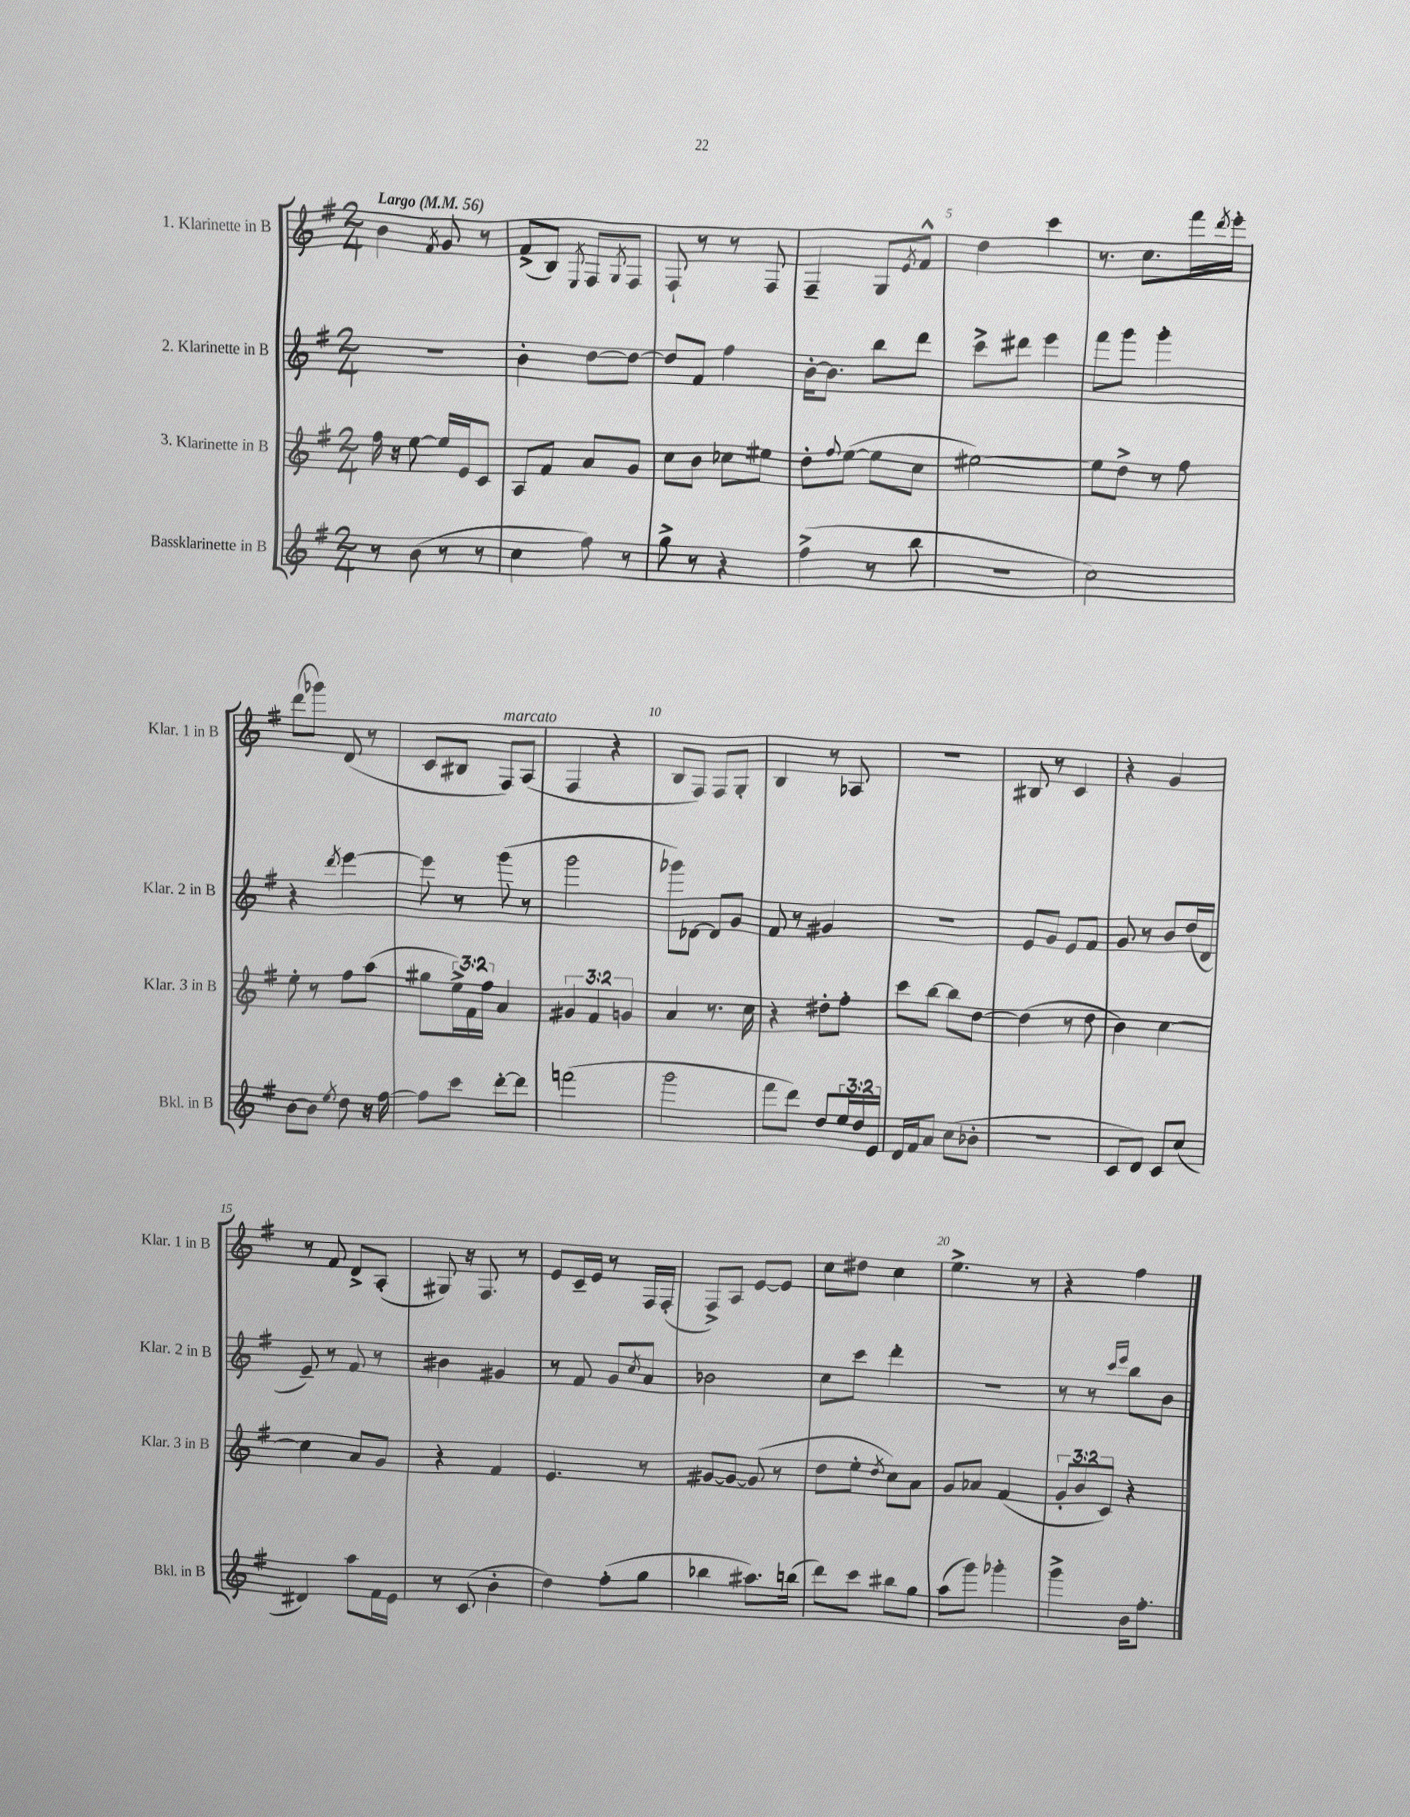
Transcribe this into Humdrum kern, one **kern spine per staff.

**kern	**kern	**kern	**kern
*staff4	*staff3	*staff2	*staff1
*clefG2	*clefG2	*clefG2	*clefG2
*k[f#]	*k[f#]	*k[f#]	*k[f#]
*M2/4	*M2/4	*M2/4	*M2/4
*MM56	*MM56	*MM56	*MM56
8r	16ff#	2r	4b
.	16r	.	.
(8b	[8ee	.	.
.	.	.	8qf#
8r	16ee]	.	8g
.	16e	.	.
8r	8c	.	8r
=	=	=	=
4cc	8A	4b'	(8f#^
.	8f#	.	8B)
.	.	.	8qE
8ff#)	8a	[8dd	8F#
.	.	.	8qG
8r	8g	8dd_	8F#
=	=	=	=
8gg^	8cc	8dd]	8F#`
8r	8b	8f#	8r
4r	8cc-	4ff#	8r
.	8ee#	.	8F#
=	=	=	=
(4ff#^	8dd'	[16b'	4F#~
.	.	8.b]	.
.	8qqff#	.	.
.	([8ee	.	.
8r	8ee]	8bb	8G
.	.	.	8qe
8bb	8cc	8ddd	8f#^^
=	=	=	=
2r	[2ee#)	8ccc^	4dd
.	.	8ddd#	.
.	.	4eee	4ccc
=	=	=	=
2cc)	8ee#]	8fff#	8.r
.	8dd^	8ggg	.
.	.	.	8.cc
.	8r	4ggg'	.
.	8ff#	.	16fff#
.	.	.	8qddd
.	.	.	16eee'
=	=	=	=
[8b	8ee'	4r	(8ddd
8b]	8r	.	8ggg-)
8qee	.	8qddd	.
8dd	8ff#	[4eee	(8d
16r	(8aa	.	8r
[16ff#	.	.	.
=	=	=	=
8ff#]	8gg#	8eee]	8c
8ccc	24ee^)	8r	8B#
.	24f#	.	.
.	24ff#	.	.
[8ddd'	4a	(8ggg	8F#)
8ddd]	.	8r	(8A
=	=	=	=
(2fff	6g#	2ggg	4F#
.	6f#	.	.
.	.	.	4r
.	6g	.	.
=	=	=	=
2ggg	4a	8ggg-)	8B
.	.	[8d-	8F#)
.	8.r	8d-]	8F#
.	.	8g	8G'
.	16cc	.	.
=	=	=	=
8fff#	4r	8f#	4B
8ddd)	.	8r	.
8dd	8dd#'	4g#	8r
24ee	8ff#'	.	8A-
24dd	.	.	.
24e	.	.	.
=	=	=	=
16d	8ccc	2r	2r
16f#	.	.	.
8a	[8bb	.	.
(8cc	8bb]	.	.
8b-'	[8dd	.	.
=	=	=	=
2r	(4dd]	8e	8B#
.	.	8g	8r
.	8r	8e	4c
.	8dd	8f#	.
=	=	=	=
8c	4b)	8g	4r
8d)	.	8r	.
8c	[4cc	8b	4g
(8cc	.	(16dd	.
.	.	16d	.
=	=	=	=
4d#)	4cc]	8e~)	8r
.	.	8r	8f#
8aa	8a	8f#	8d^
16f#	8g	8r	(8A'
16e	.	.	.
=	=	=	=
8r	4r	4b#	8G#)
(8c	.	.	16r
.	.	.	8.F#
4b'	4f#	4g#	.
.	.	.	8r
=	=	=	=
4dd)	4.e	8r	8e
.	.	8f#	16c~
.	.	.	16e
(8ff#'	.	8g	8r
.	.	8qcc	.
8gg	8r	8a	16F#
.	.	.	(16F#'
=	=	=	=
4bb-	[8g#	2b-	8F#^)
.	8g#_	.	8A
8.aa#)	(8g#]	.	[8e
.	8r	.	8e]
(16bb	.	.	.
=	=	=	=
8ddd)	8dd	8cc	8cc
8ccc	8ee'	8ccc	8dd#
.	8qdd	.	.
8bb#	8cc)	4ddd'	4cc
8gg	8a	.	.
=	=	=	=
(8aa	8g	2r	4.ee^
8ggg)	8a-	.	.
4ggg-'	(4f#	.	.
.	.	.	8r
=	=	=	=
4ggg^	12g'	8r	4r
.	12b	.	.
.	.	8r	.
.	12c)	.	.
.	.	16qqccc	.
.	.	16qqeee	.
16b	4r	8bb	4ff#
8.ff#'	.	.	.
.	.	8b	.
==	==	==	==
*-	*-	*-	*-
